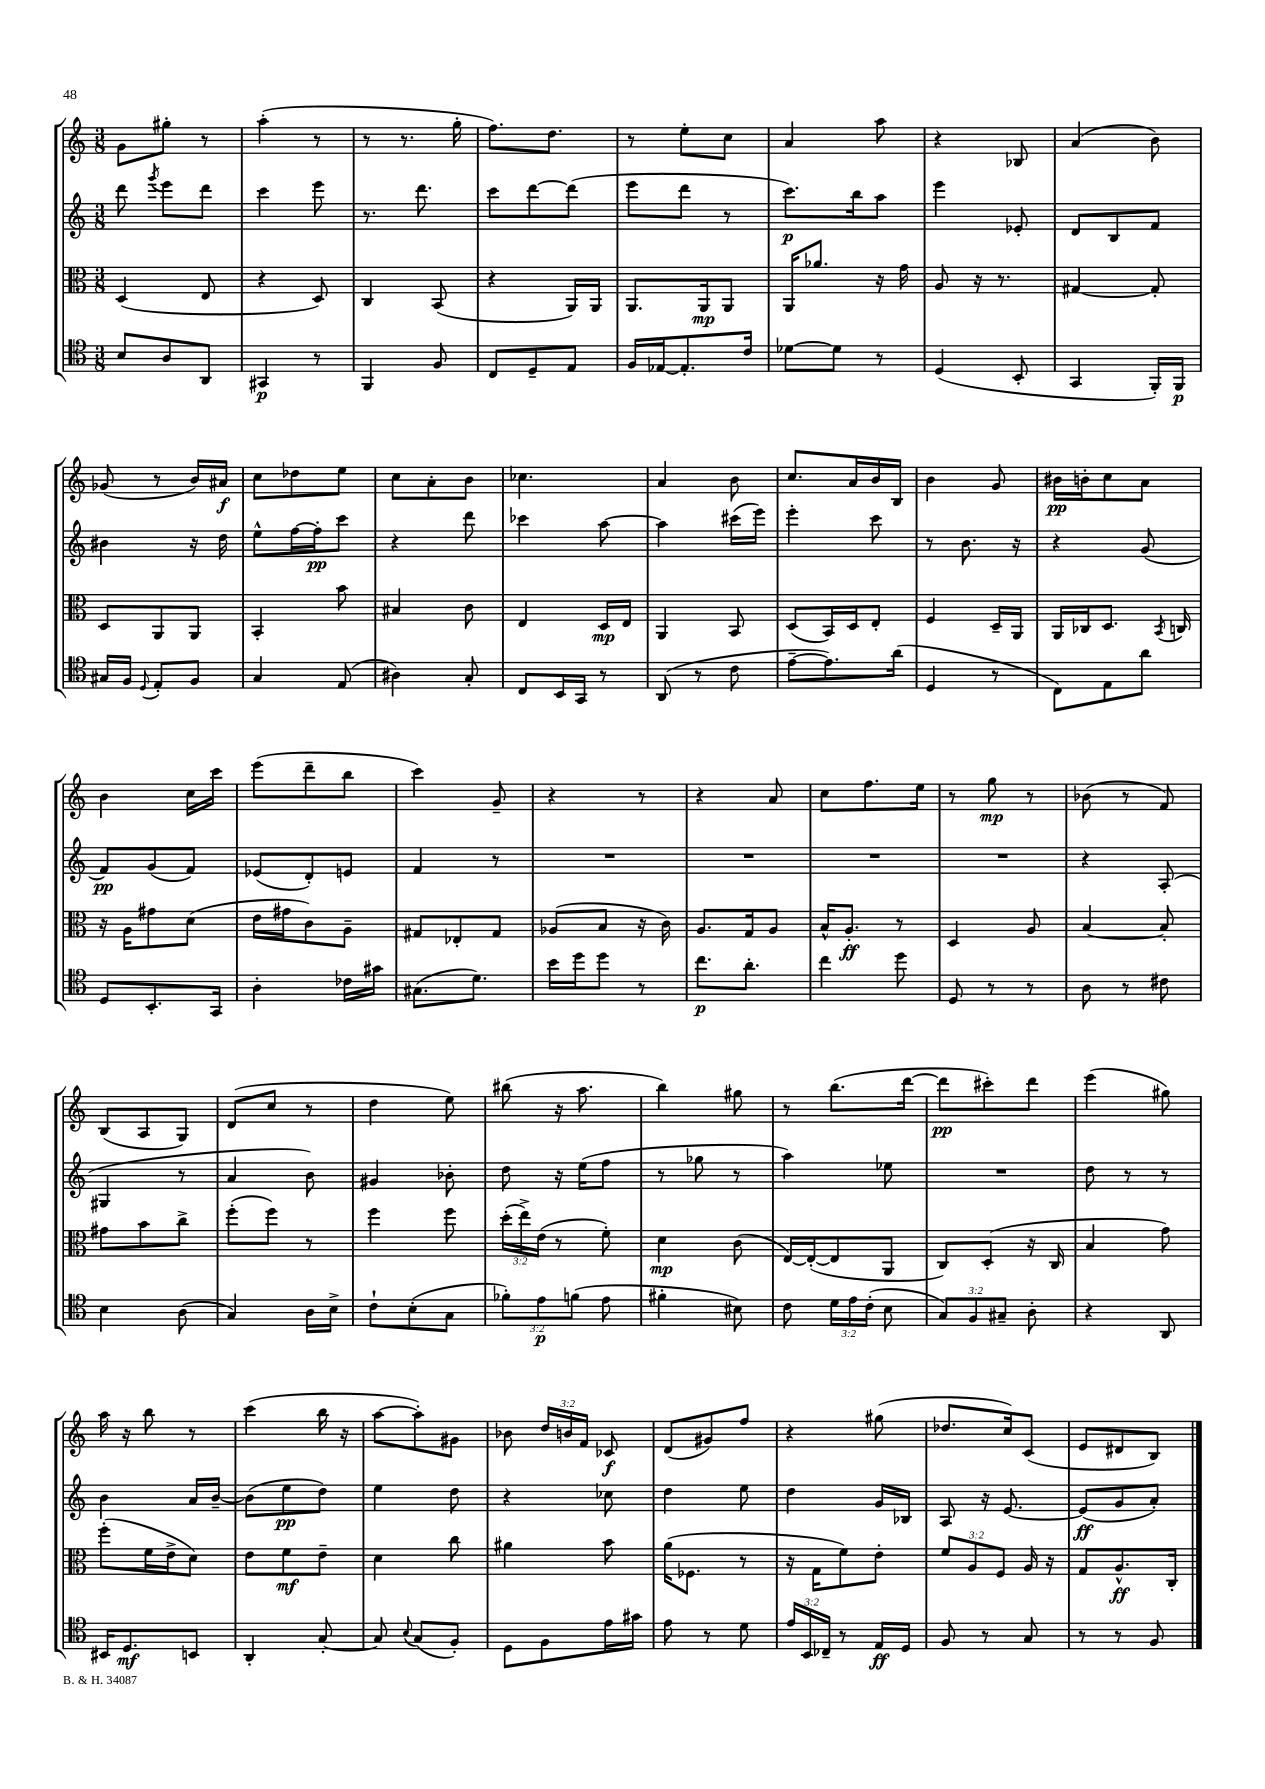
<<
\new StaffGroup <<
\new Staff = "s0" {
    \clef treble \key c \major \numericTimeSignature \time 3/8 \override Staff.TupletNumber.text = #tuplet-number::calc-fraction-text
    \autoBeamOff g'8[ gis''8]-. r8 |
    a''4-.( r8 |
    r8 r8. g''16-. |
    f''8.[) d''8.] |
    r8 e''8[-. c''8] |
    a'4 a''8 |
    r4 bes8 |
    a'4( b'8) |
    ges'8( r8 b'16[) ais'16]\f |
    c''8[ des''8 e''8] |
    c''8[ a'8-. b'8] |
    ces''4. |
    a'4 b'8 |
    c''8.[ a'16 b'16 b16] |
    b'4 g'8 |
    bis'16[\pp b'16-. c''8 a'8] |
    b'4 c''16[ c'''16] |
    e'''8[( d'''8-- b''8] |
    c'''4) g'8-- |
    r4 r8 |
    r4 a'8 |
    c''8[ f''8. e''16] |
    r8 g''8\mp r8 |
    bes'8( r8 f'8) |
    b8[( a8 g8]) |
    d'8[( c''8] r8 |
    d''4 e''8) |
    bis''8( r16 a''8. |
    b''4) gis''8 |
    r8 b''8.[( d'''16]~ |
    d'''8[\pp cis'''8-.) d'''8] |
    e'''4( gis''8) |
    a''16 r16 b''8 r8 |
    c'''4( b''16 r16 |
    a''8[~ a''8-.) gis'8] |
    bes'8 \tuplet 3/2 { d''16[ b'16 f'16] } ces'8\f |
    d'8[( gis'8) f''8] |
    r4 gis''8( |
    des''8.[ c''16) c'8]( |
    e'8[ dis'8 b8]) \bar "|." |
}
\new Staff = "s1" {
    \clef treble \key c \major \numericTimeSignature \time 3/8
    \autoBeamOff d'''8 \acciaccatura { g'''8 } e'''8[ d'''8] |
    c'''4 e'''8 |
    r8. d'''8. |
    c'''8[ d'''8~ d'''8]( |
    e'''8[ d'''8] r8 |
    c'''8.[\p) b''16 a''8] |
    e'''4 ees'8-. |
    d'8[ b8 f'8] |
    bis'4 r16 d''16 |
    e''8[-^ f''16~ f''16-.\pp c'''8] |
    r4 d'''8 |
    ces'''4 a''8~ |
    a''4 cis'''16[( e'''16]) |
    e'''4-. c'''8 |
    r8 b'8. r16 |
    r4 g'8( |
    f'8[\pp) g'8( f'8]) |
    ees'8[( d'8-.) e'8] |
    f'4 r8 |
    R4. |
    R4. |
    R4. |
    R4. |
    r4 a8-.( |
    gis4 r8 |
    a'4 b'8) |
    gis'4 bes'8-. |
    d''8 r16 e''16[( f''8] |
    r8 ges''8 r8 |
    a''4) ees''8 |
    R4. |
    d''8 r8 r8 |
    b'4 a'16[ b'16]~-- |
    b'8[( e''8\pp d''8]) |
    e''4 d''8 |
    r4 ces''8 |
    d''4 e''8 |
    d''4 g'16[ bes16] |
    a8 r16 e'8.~ |
    e'8[\ff( g'8 a'8]-.) \bar "|." |
}
\new Staff = "s2" {
    \clef alto \key c \major \numericTimeSignature \time 3/8 \override Staff.TupletNumber.text = #tuplet-number::calc-fraction-text
    \autoBeamOff d4( e8 |
    r4 d8) |
    c4 b,8( |
    r4 a,16[) a,16] |
    a,8.[ a,16\mp a,8] |
    a,16[ aes'8.] r16 g'16 |
    a8 r16 r8. |
    gis4~ gis8-. |
    d8[ a,8 a,8] |
    b,4-. b'8 |
    bis4 c'8 |
    e4 d16[\mp e16] |
    a,4 b,8 |
    d8[( b,16) d16 e8]-. |
    f4 d16[-- a,16] |
    a,16[ ces16 d8.] \acciaccatura { b,8 } c16 |
    r16 a16[ gis'8 d'8]( |
    e'16[ gis'16 c'8) a8]-- |
    gis8[ ees8-. gis8] |
    aes8[( b8] r16 c'16) |
    a8.[ g16 a8] |
    b16[-^ a8.]-.\ff r8 |
    d4 a8 |
    b4~ b8-. |
    gis'8[ b'8 c''8]-> |
    f''8[-.( f''8]) r8 |
    f''4 f''8 |
    \tuplet 3/2 { d''16[-.( e''16->) e'16]( } r8 f'8-.) |
    d'4\mp c'8( |
    e16[~) e16~-.( e8 a,8] |
    c8[) d8]-.( r16 c16 |
    b4 g'8) |
    f''8[-.( f'16 e'16-> d'8]) |
    e'8[ f'8\mf e'8]-- |
    d'4 c''8 |
    ais'4 b'8 |
    a'16[( fes8.] r8 |
    r16 g16[ f'8) e'8]-. |
    \tuplet 3/2 { f'8[ a8 f8] } a16 r16 |
    g8[ a8.-^\ff c16]-. \bar "|." |
}
\new Staff = "s3" {
    \clef tenor \key c \major \numericTimeSignature \time 3/8 \override Staff.TupletNumber.text = #tuplet-number::calc-fraction-text
    \autoBeamOff b8[ a8 a,8] |
    gis,4\p r8 |
    f,4 f8 |
    c8[ d8-- e8] |
    f16[ ees16~ ees8.-. c'16] |
    des'8[~ des'8] r8 |
    d4( b,8-. |
    g,4 f,16[-.) f,16]\p |
    gis16[ f16] \appoggiatura { d8 } e8[-. f8] |
    g4 e8( |
    ais4) g8-. |
    c8[ b,16 g,16] r8 |
    a,8( r8 c'8 |
    e'8[~-- e'8.) a'16]( |
    d4 r8 |
    c8[) e8 a'8] |
    d8[ b,8.-. g,16] |
    a4-. ces'16[ gis'16] |
    gis8.[( d'8.]) |
    b'16[ d''16 d''8] r8 |
    c''8.[\p a'8.]-. |
    c''4 d''8 |
    d8 r8 r8 |
    a8 r8 cis'8 |
    b4 a8( |
    g4) a16[ b16]-> |
    c'8[-! b8-.( g8] |
    \tuplet 3/2 { fes'8[-.) e'8\p f'8]( } e'8 |
    fis'4-. bis8) |
    c'8 \tuplet 3/2 { d'16[ e'16 c'16]-.( } b8 |
    \tuplet 3/2 { g8[) f8 gis8]-- } a8-. |
    r4 a,8 |
    bis,16[ d8.\mf b,8] |
    a,4-. g8~-. |
    g8 \appoggiatura { b8 } g8[( f8]-.) |
    d8[ f8 e'16 gis'16] |
    e'8 r8 d'8 |
    \tuplet 3/2 { e'16[ b,16 ces16]-- } r8 e16[\ff d16] |
    f8 r8 g8 |
    r8 r8 f8 \bar "|." |
}
>>
>>
\layout { \context { \Score \remove "Bar_number_engraver" } }
